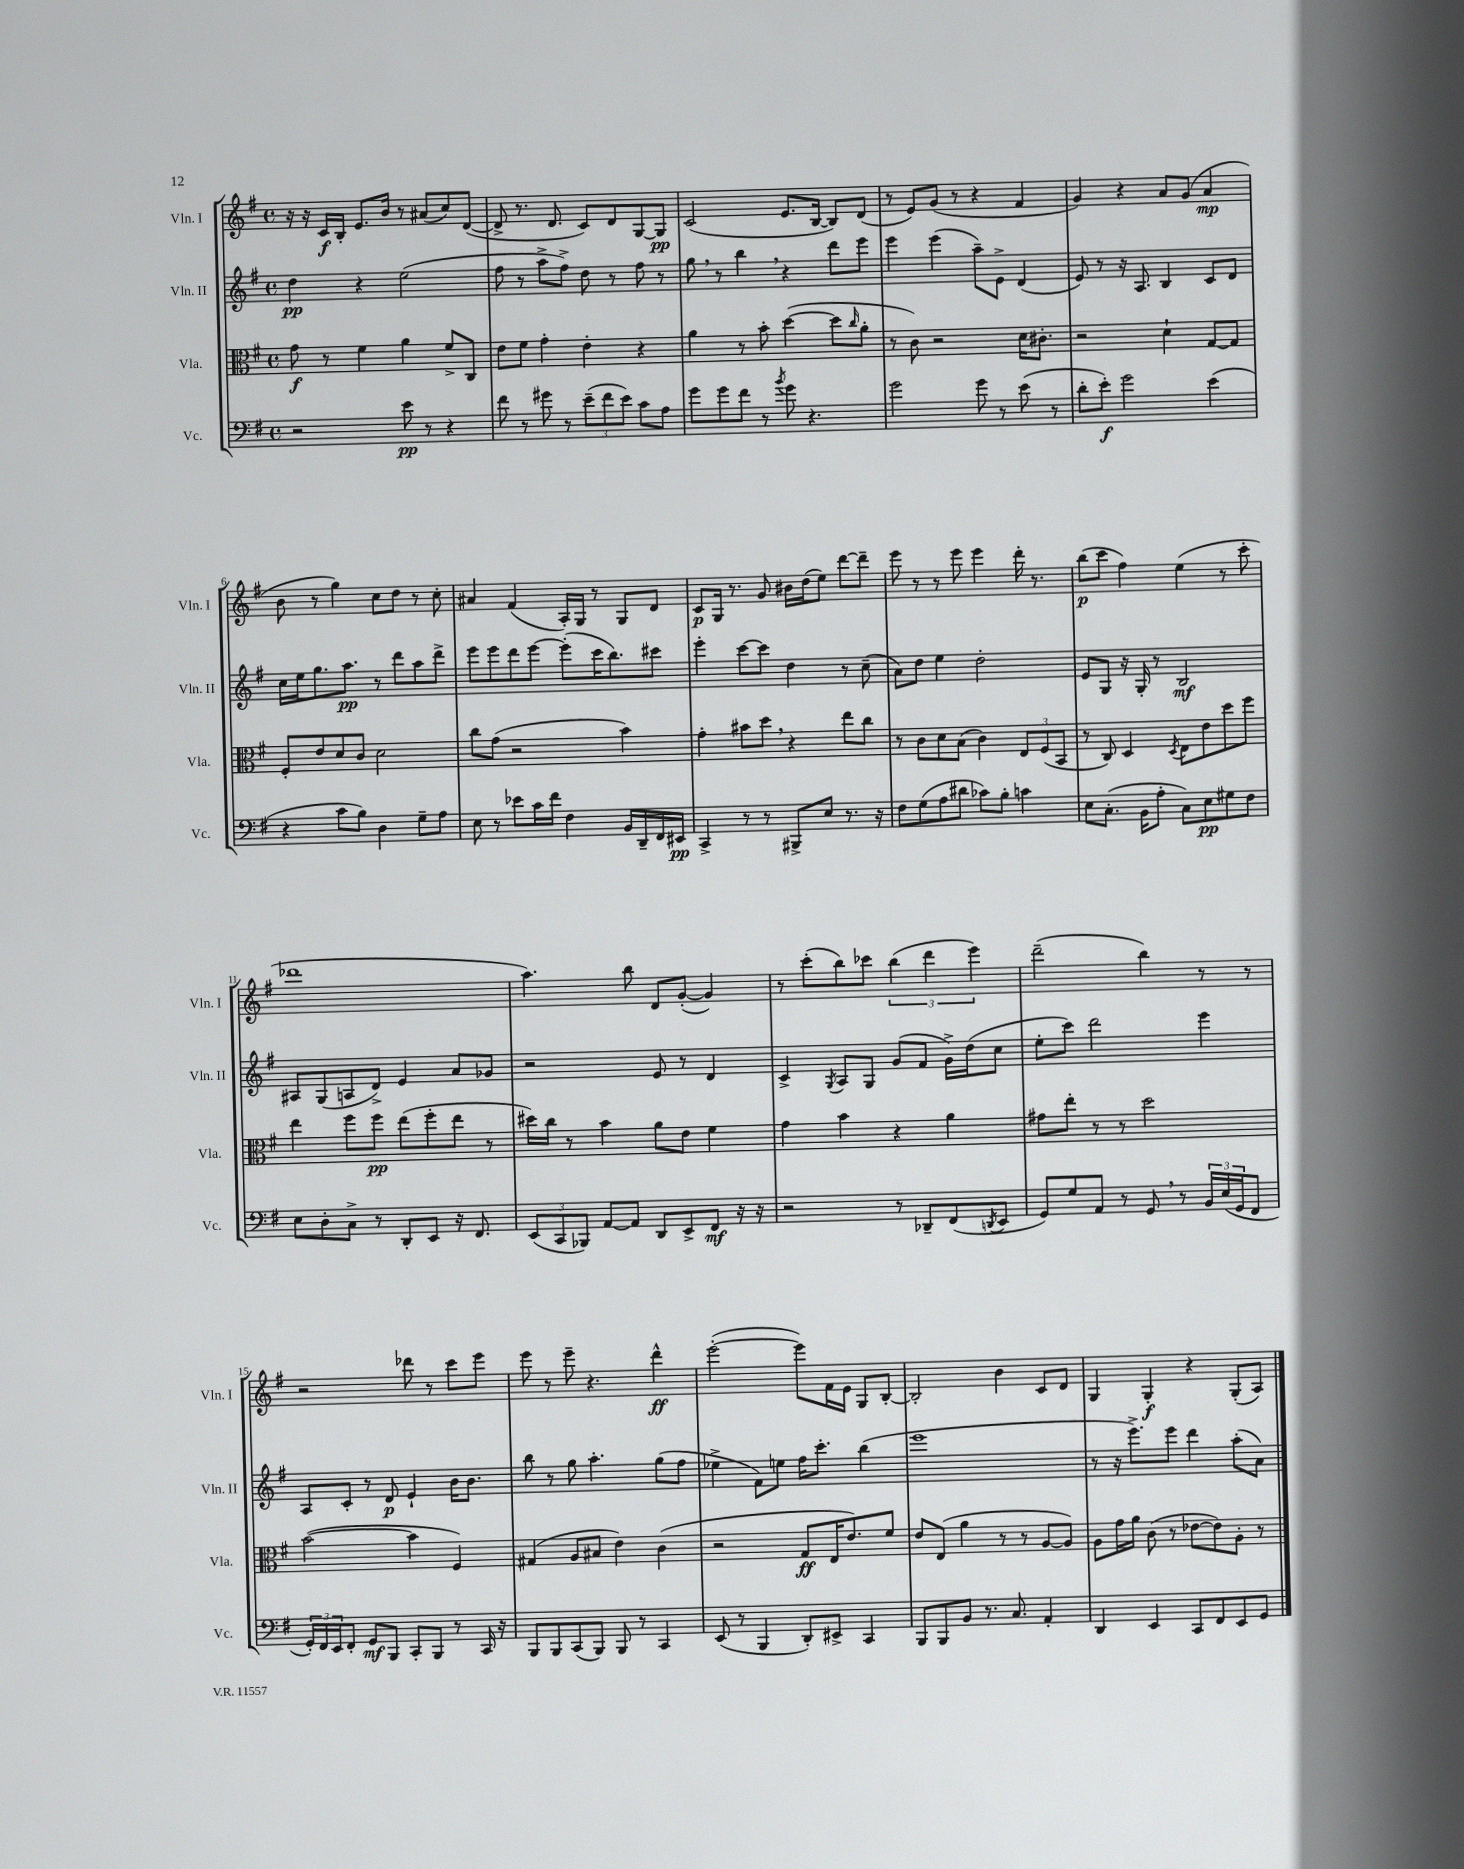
<<
\new StaffGroup <<
\new Staff = "s0" \with { instrumentName = "Vln. I" shortInstrumentName = "Vln. I" } {
    \clef treble \key g \major \defaultTimeSignature \time 4/4
    r16 r16 c'16\f b16-. e'8. b'16 r8 ais'8( c''8) d'8~( |
    d'8-> r8. d'8. c'8) d'8 g8~ g8\pp |
    c'2( e'8. b16~ b8) d'8( |
    r8 e'8) g'8( r8 r4 fis'4 |
    g'4) r4 a'8 g'8( a'4\mp |
    b'8 r8 g''4) c''8 d''8 r8 c''8-. |
    ais'4 fis'4( a16-.) g16 r8 g8 d'8 |
    c'8\p g16 r8. g'8 bis'16 d''16( e''8) d'''8~ d'''8-- |
    e'''8 r8 r8 e'''8 e'''4 d'''16-. r8. |
    b''8\p( c'''8 fis''4) e''4( r8 c'''8-. |
    des'''1 |
    a''4.) b''8 d'8 g'8~-.( g'4) |
    r8 c'''8-.( b''8) ces'''8 \tuplet 3/2 { b''4( d'''4 e'''4) } |
    d'''2--( b''4) r8 r8 |
    r2 des'''8 r8 c'''8 e'''8 |
    e'''8 r8 e'''8-- r4. d'''4-^\ff |
    e'''2~-.( e'''8) fis'16 e'16 g8 b8~-. |
    b2-. b'4 c'8 d'8 |
    g4 g4-.\f r4 g8-.( a8) \bar "|." |
}
\new Staff = "s1" \with { instrumentName = "Vln. II" shortInstrumentName = "Vln. II" } {
    \clef treble \key g \major \defaultTimeSignature \time 4/4
    d''4\pp r4 e''2( |
    fis''8 r8 a''8-> fis''8->) d''8 r8 fis''8 r8 |
    g''8 \breathe r8 b''4 \breathe r4 d'''8 e'''8 |
    e'''4 e'''4( a''8--) e'8-> d'4( |
    e'8) r8 r16 a8. b4 c'8 d'8 |
    c''16 e''16 g''8. a''8.\pp r8 d'''8 a''8 d'''8-> |
    e'''8 e'''8 d'''8 e'''8~ e'''8-.( c'''16 b''8.) cis'''8 |
    e'''4-. c'''8~ c'''8 d''4 r8 c''8--( |
    a'8) d''8 e''4 d''2-. |
    e'8 g8 r16 g16-. r8 b2\mf |
    ais8 g8( a8 d'8->) e'4 a'8 ges'8 |
    r2 e'8 r8 d'4 |
    c'4-> \acciaccatura { g8 } a8 g8 g'8( fis'8 g'16->) d''16( c''8 |
    e''8-. c'''8) d'''2 e'''4 |
    a8 c'8-. r8 d'8\p e'4-! b'16 b'8. |
    b''8 r8 g''8 a''4.-. g''8( fis''8 |
    ees''4-> fis'8) e''8 fis''16 c'''8.-. b''4( |
    e'''1 |
    r8 r16 e'''8.->) e'''8 d'''4 a''8-.( a'8) \bar "|." |
}
\new Staff = "s2" \with { instrumentName = "Vla." shortInstrumentName = "Vla." } {
    \clef alto \key g \major \defaultTimeSignature \time 4/4
    g'8\f r8 fis'4 a'4 fis'8-> c8 |
    e'8 fis'8 g'4-. e'4-. r4 |
    a'4 r8 b'8-. d''4~( d''8 \grace { c''16 } a'8-. |
    r8 c'8) r2 d'16 cis'8.-. |
    r2 d'4-! g8~ g8 |
    fis8-. e'8 d'8 c'8 d'2 |
    c''8 g'8( r2 b'4) |
    g'4-. bis'8 d''8 \breathe r4 e''8 c''8 |
    r8 c'8 d'8 b8( c'4) \tuplet 3/2 { e8 fis8( b,8 } |
    r8 c8) d4 \acciaccatura { d8 } e8 e'8 d''8 fis''8 |
    e''4 fis''8 fis''8\pp e''8( fis''8-. e''8 r8 |
    dis''16) c''16 r8 b'4 a'8 e'8 fis'4 |
    g'4 b'4 r4 a'4 |
    gis'8 e''8-. r8 r8 d''2 |
    b'2~( b'4 fis4) |
    gis4( a8 bis8 e'4) c'4( |
    r2 g8\ff e16 e'8.) fis'8 |
    e'8 e8( a'4 r8 r8 a8~ a8) |
    a8 g'16 a'16 c'8( r8 ees'8~ ees'8) a8-. r8 \bar "|." |
}
\new Staff = "s3" \with { instrumentName = "Vc." shortInstrumentName = "Vc." } {
    \clef bass \key g \major \defaultTimeSignature \time 4/4
    r2 e'8\pp r8 r4 |
    fis'8 r8 gis'8 r8 \tuplet 3/2 { e'8--( fis'8 e'8) } c'8 a8 |
    g'8 g'8 fis'8 r8 \acciaccatura { b'8 } g'8 r4. |
    g'2 g'8 r8 e'8( r8 |
    d'8-. e'8-.\f) g'2 e'4( |
    r4 c'8 b8) d4 g8-- a8 |
    e8 r8 ees'8 c'16 fis'16 fis4 b,16 d,16-- fis,16 eis,16\pp |
    c,4-> r8 r8 bis,,8-> e8 r8. r16 |
    fis8 g8( a8 dis'8 ces'8) b8-. c'4 |
    e8 c8.-.( b,16 a8-. c8) e8\pp gis8 fis8 |
    e8 d8-. c8-> r8 d,8-. e,8 r16 fis,8. |
    \tuplet 3/2 { e,8( c,8 bes,,8) } a,8~ a,8 d,8 e,8-> fis,8\mf r16 r16 |
    r2 r8 des,8-- fis,8( \acciaccatura { d,8 } e,8 |
    g,8) g8 a,8 r8 g,8 \breathe r8 \tuplet 3/2 { b,16 e16( g,16 } fis,8 |
    \tuplet 3/2 { g,16-.) fis,16 e,16 } fis,8-. g,8\mf b,,8 c,8-. b,,8 r8 c,16 r16 |
    b,,8 b,,8 c,8( b,,8) b,,8 r8 c,4 |
    e,8( r8 b,,4 d,8-.) eis,8-> c,4 |
    b,,8 b,,8 b,8 r8. c8. a,4-. |
    d,4 e,4 c,8 fis,8 e,8 g,8 \bar "|." |
}
>>
>>
